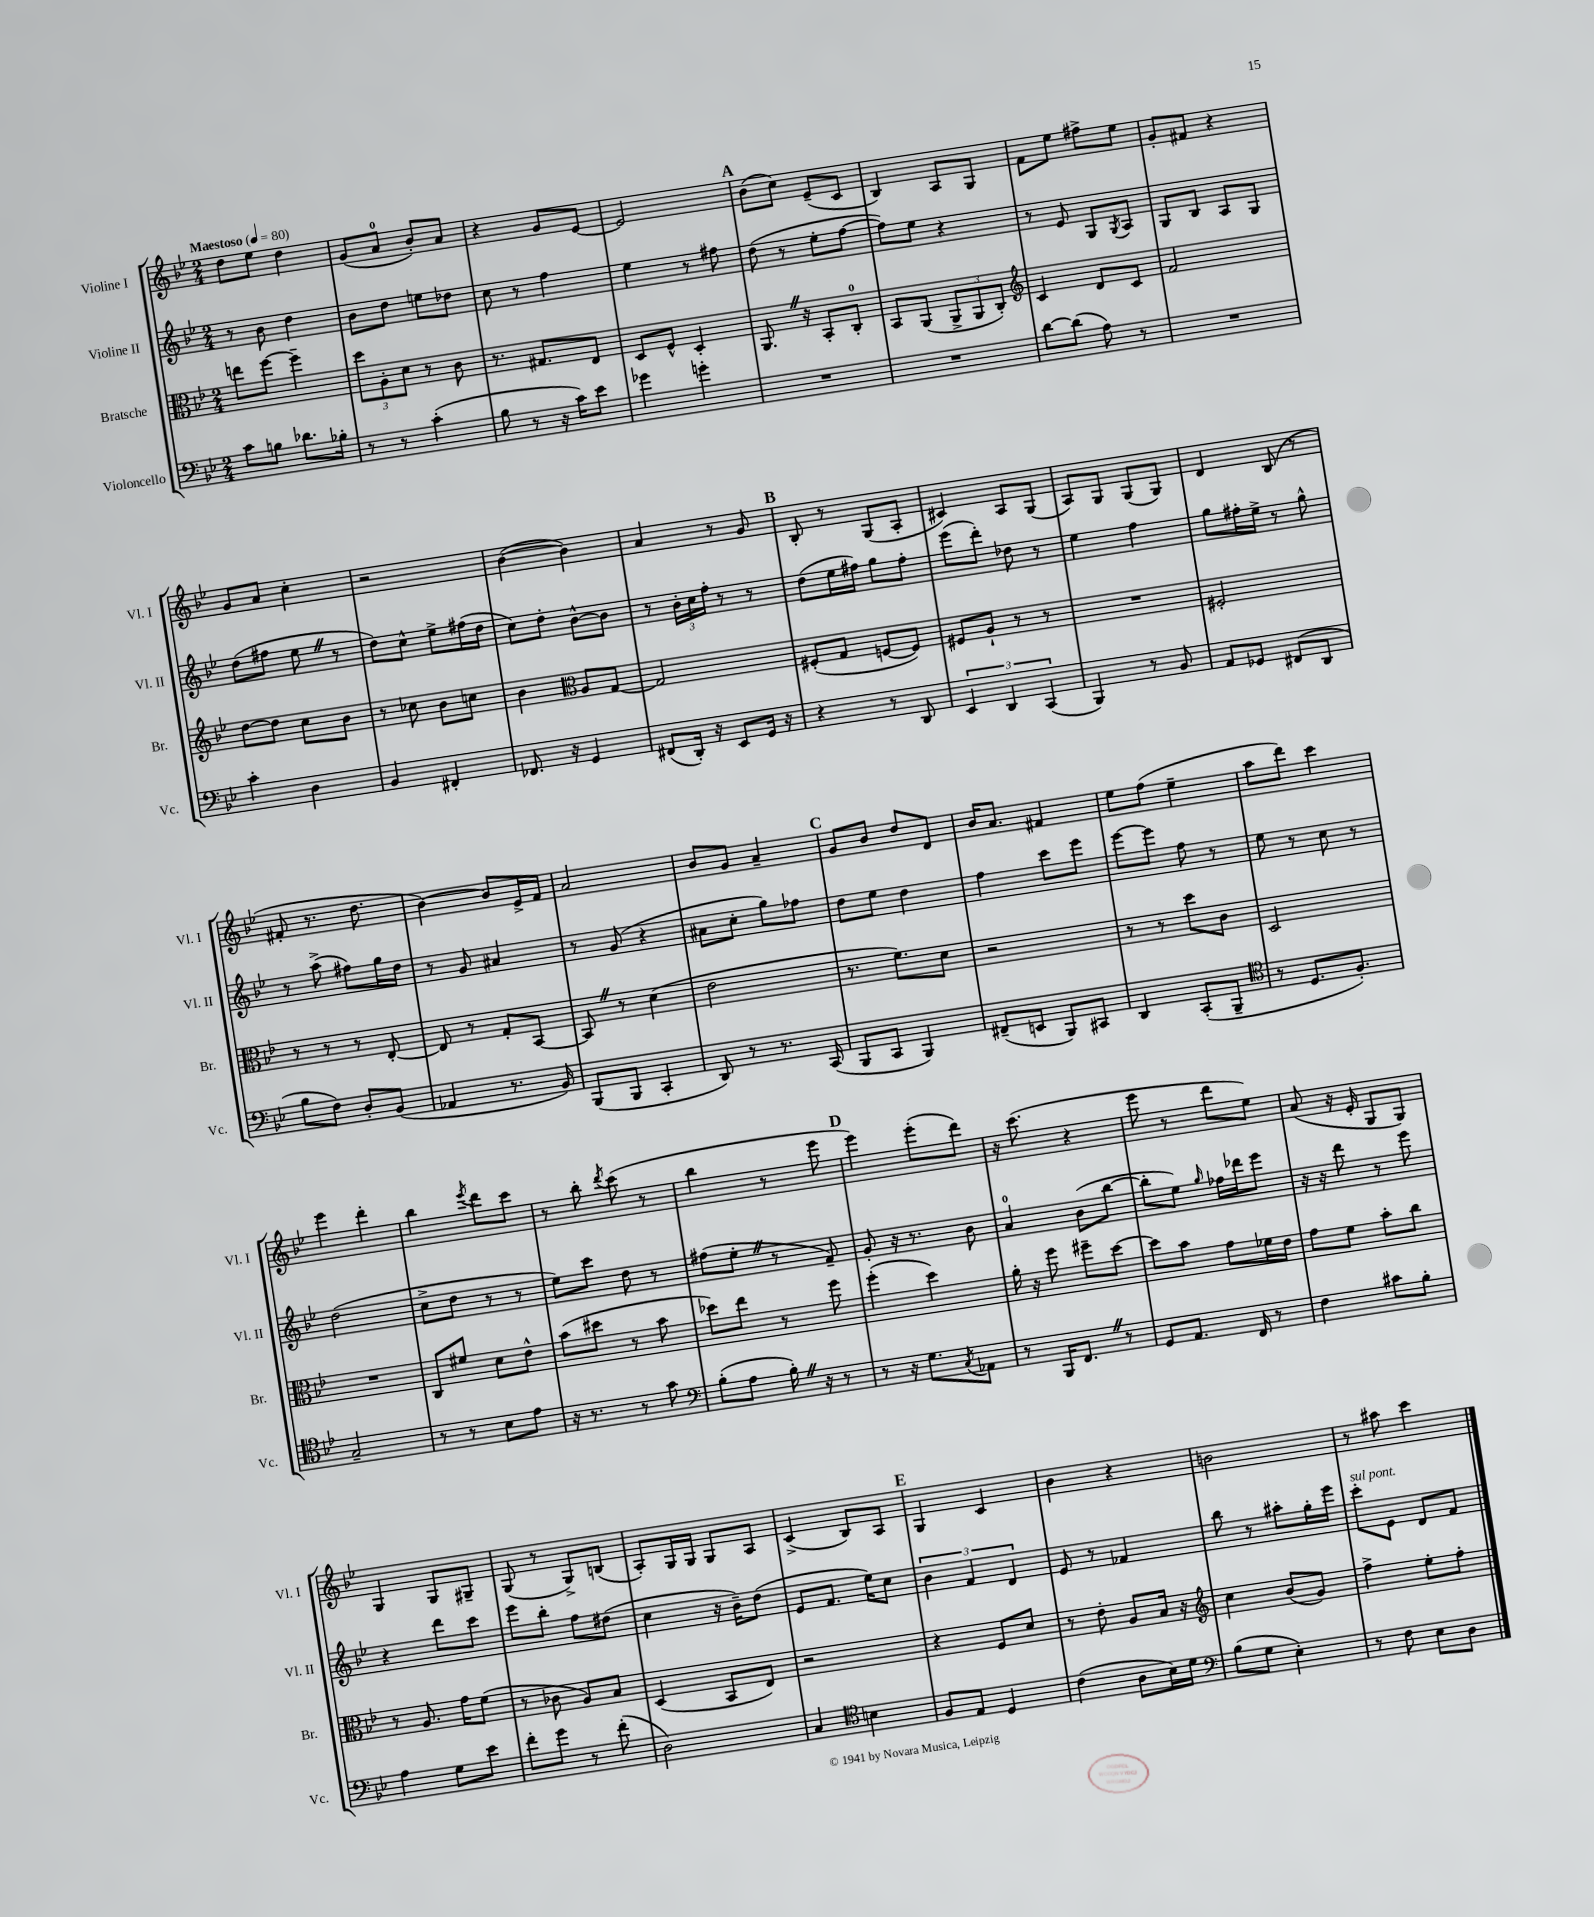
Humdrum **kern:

**kern	**kern	**kern	**kern
*staff4	*staff3	*staff2	*staff1
*clefF4	*clefC3	*clefG2	*clefG2
*k[b-e-]	*k[b-e-]	*k[b-e-]	*k[b-e-]
*M2/4	*M2/4	*M2/4	*M2/4
*MM80	*MM80	*MM80	*MM80
8c	8ee	8r	8dd
8B	[8ff	8b-	8ee-
8.d-	4ff~]	4dd	4dd
16B-'	.	.	.
=	=	=	=
8r	12dd	8b-	(8g
.	12A'	.	.
8r	.	8dd	8a
.	12d	.	.
(4c'	8r	8ee	8b-')
.	8c	8dd-	8a
=	=	=	=
8B-	8.r	8cc	4r
8r	.	8r	.
.	8.G#	.	.
16r	.	4ff	8g
16c)	.	.	.
8e-	8E-	.	[8e-
=	=	=	=
4g-	8D	4ee-	2e-]
.	8F^^	.	.
4g'	4D'	8r	.
.	.	8ff#	.
=	=	=	=
2r	8.AA	(8dd	(8b-
.	.	8r	8cc)
.	16r	.	.
.	8BB-'	8ee-'	(8e-~
.	8C'	[8ff	8c
=	=	=	=
2r	8BB-	8ff])	4B-)
.	(8AA	8ee-	.
.	12AA^	4r	8A
.	12AA	.	.
.	.	.	8G
.	12C')	.	.
=	=	=	=
*	*clefG2	*	*
[8d	4c	8r	8f
(8d]	.	8e-	8ee-
8A)	8d	8G	8ff#^
.	.	8qG	.
8r	8c	8A	8ee-
=	=	=	=
2r	2f	8G	8g'
.	.	8B-	8f#
.	.	8A	4r
.	.	8G	.
=	=	=	=
4c'	[8dd	(8dd	8g
.	8dd]	8ff#	8a
4D	8cc	8ee-	4cc'
.	8b-	8r	.
=	=	=	=
4BB-	8r	8dd)	2r
.	8cc-	8cc^^	.
4FF#'	8b-	8ee-^	.
.	8cc	(16ff#	.
.	.	16dd	.
=	=	=	=
8.FF-	4b-	8cc)	([4b-
.	.	8dd'	.
16r	.	.	.
*	*clefC3	*	*
4GG	8A	[8b-^^	4b-])
.	[8G	8b-]	.
=	=	=	=
(8FF#	2G]	8r	4a
16DD')	.	24b-'	.
.	.	24cc	.
16r	.	.	.
.	.	24ff'	.
8EE-	.	8r	8r
16GG	.	8r	8g
16r	.	.	.
=	=	=	=
4r	(8F#'	(8dd	8B-'
.	8G	16ee-	8r
.	.	16ff#)	.
8r	[8F	8gg	(8G
8DD	8F])	8ff#'	8A'
=	=	=	=
6EE-	8F#	(8eee-	4c#)
.	8A`	8ddd')	.
6DD	.	.	.
.	8r	8dd-	8A
(6CC	.	.	.
.	8r	8r	(8G
=	=	=	=
4BBB-)	2r	4ee-	8A)
.	.	.	8G
8r	.	4ff	(8G
8BB-	.	.	8G)
=	=	=	=
8AA	2F#'	8gg	4d
8GG-	.	16ff#'	.
.	.	16ee-^	.
(8FF#	.	8r	(8B-
8DD	.	8gg^^	8r
=	=	=	=
8B-	8r	8r	8f#'
8F)	8r	(8aa^	8.r
8D'	8r	8ff#)	.
.	.	.	8.dd
(8BB-	[8E-'	16gg	.
.	.	16dd	.
=	=	=	=
4AA-	8E-]	8r	[4b-)
.	8r	8g	.
8.r	8G'	4a#	8b-]
.	[8BB-	.	16e-^
16BB-)	.	.	16f
=	=	=	=
(8BBB-	8BB-]	8r	2a
8BBB-	8r	(8g	.
4CC'	(4d	4r	.
=	=	=	=
8DD)	2e-	8a#	8b-
8r	.	8cc'	8g
8.r	.	8gg)	4a~
.	.	8ff-	.
(16CC	.	.	.
=	=	=	=
8BBB-	8.r	8dd	8g
8CC	.	8ee-	8b-
.	8.f)	.	.
4BBB-)	.	4dd	8dd
.	8d	.	8d
=	=	=	=
(8FF#~	2r	4ff	16b-
.	.	.	8.a
8EE	.	.	.
8BBB-)	.	8ccc	4f#
8CC#	.	8eee-	.
=	=	=	=
4DD	8r	[8eee-	8ee-
.	8r	8eee-]	(8ff
(8CC'	8dd	8ff	4ee-~
8BBB-~	8c	8r	.
=	=	=	=
*clefC4	*	*	*
8r	2D	8ee-	8aa
8.D	.	8r	8ddd)
.	.	8cc	4ccc
8.F')	.	.	.
.	.	8r	.
=	=	=	=
2G~	2r	(2dd	4eee-
.	.	.	4ddd'
=	=	=	=
8r	8C	8cc^	4bb-
8r	8f#	8dd	.
.	.	.	8qeee-
8B-	8d	8r	8ddd
8e-	8e-^^	8r	8ccc
=	=	=	=
16r	(8b-	8ee-)	8r
8.r	.	.	.
.	8dd#	8ccc	8bb-'
.	.	.	8qddd
8r	8r	8dd	(8ccc
8g	8b-	8r	8r
=	=	=	=
*clefF4	*	*	*
(8B-'	8dd-)	(8ff#	4bb-
8A	8ee-	8ee-'	.
16B-')	8r	8r	8r
16r	.	.	.
8r	8ff	8f~)	8eee-
=	=	=	=
8r	(4ff'	8g'	4eee-)
16r	.	16r	.
8.G	.	8.r	.
.	4dd)	.	(8eee-'
8qC	.	.	.
8AA-	.	8b-	8ddd)
=	=	=	=
8r	16a'	4a	16r
.	16r	.	(8.ccc
16BBB-	8ff	.	.
8.FF	.	.	.
.	8ff#~	(8b-	4r
8r	[8dd	[8bb-	.
=	=	=	=
8GG	8dd]	8bb-']	8eee-
8.AA	8b-	8ee-)	8r
.	.	16qqgg	.
.	8g	16ff-	8ddd
16FF	.	16ddd-	.
8r	16f-	8eee-	8ee-)
.	16e-	.	.
=	=	=	=
4F	8g	16r	(8a
.	.	16r	.
.	8f	8ddd	16r
.	.	.	16e-'
8c#	8b-'	8r	8G
8B-'	8cc	8eee-	8G)
=	=	=	=
4A	8r	4r	4G
.	8.A	.	.
8G	.	8ddd	8G
.	16g	.	.
8e-	(8f	8ccc	8G#~
=	=	=	=
8f'	8r	8eee-	(8G
8g	8c-	8bb-'	8r
8r	8A)	8ff	8G^)
(8f'	8B-	(8dd#	(8B
=	=	=	=
2D)	(4D	4cc	8A')
.	.	.	16G
.	.	.	16G
.	8BB-	16r	8G
.	.	16b-~)	.
.	8E-)	(8dd	8A
=	=	=	=
4C	2r	8e-	(4c^
.	.	8.f	.
*clefC4	*	*	*
4B	.	.	8B-)
.	.	16ee-)	.
.	.	8cc	8A
=	=	=	=
8F	4r	6b-	4G
8E-	.	.	.
.	.	6f	.
4D	8F	.	4c
.	.	6d	.
.	8d	.	.
=	=	=	=
(4c	8r	8e-	4b-
.	8e-'	8r	.
8A	8A	4f-	4r
16B-)	16B-	.	.
16d	16r	.	.
=	=	=	=
*clefF4	*clefG2	*	*
(8B-	4cc	8bb-	2b
8G	.	8r	.
4E-')	(8b-	8aa#'	.
.	8g)	16gg'	.
.	.	16eee-	.
=	=	=	=
8r	4ff^	8ccc'	8r
8F	.	8e-	8aa#
8E-	8ee-'	8d	4ccc
8D	8ff'	8f	.
==	==	==	==
*-	*-	*-	*-
